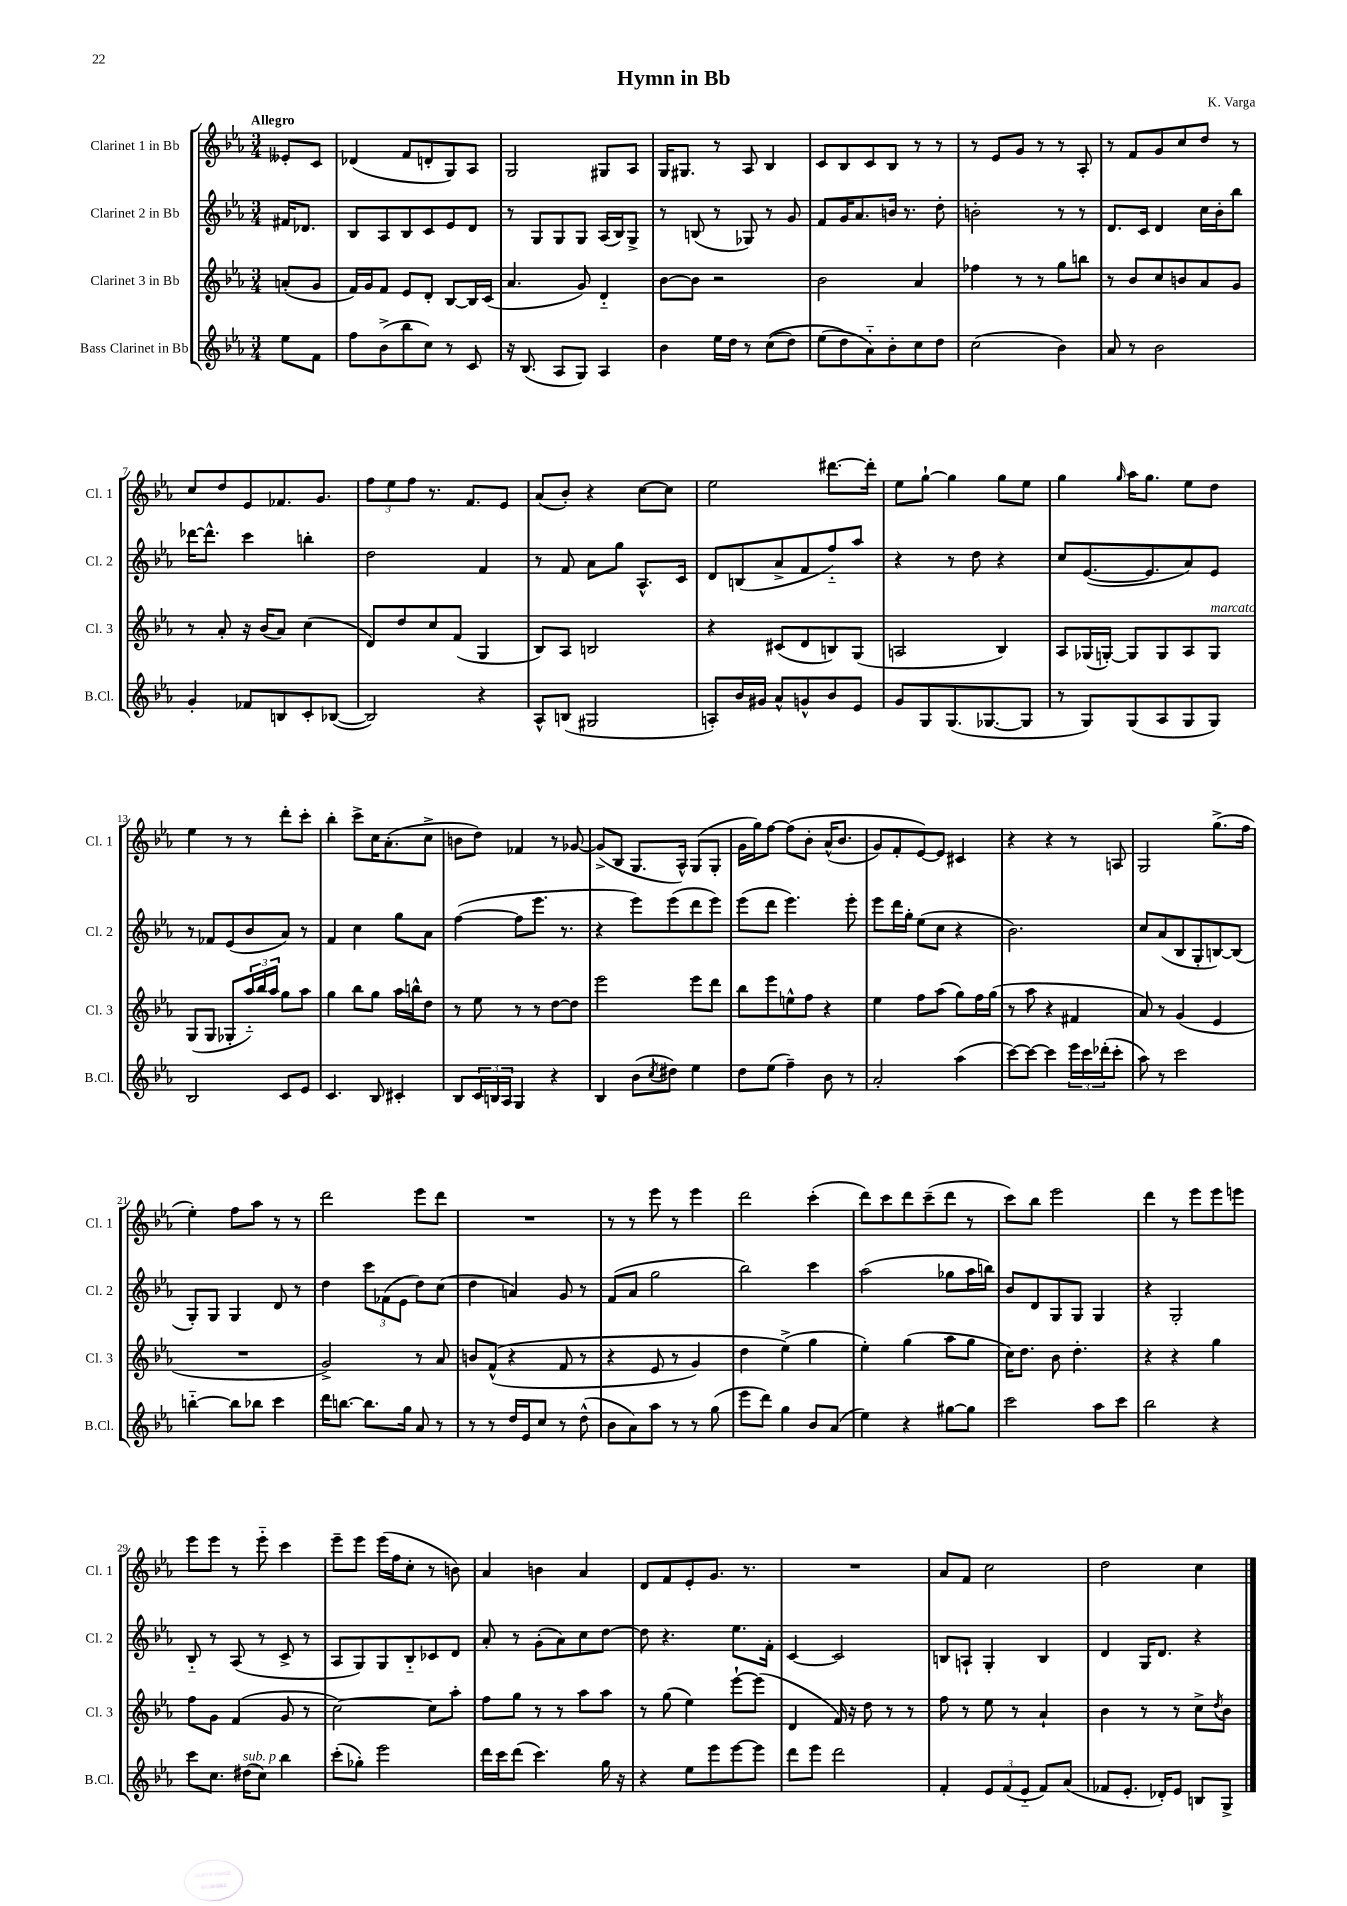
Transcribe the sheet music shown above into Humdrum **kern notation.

**kern	**kern	**kern	**kern
*staff4	*staff3	*staff2	*staff1
*clefG2	*clefG2	*clefG2	*clefG2
*k[b-e-a-]	*k[b-e-a-]	*k[b-e-a-]	*k[b-e-a-]
*M3/4	*M3/4	*M3/4	*M3/4
8ee-\L	(8a'/L	16f#/LK	8e--'/L
.	.	8.d-/J	.
8f\J	8g/J	.	8c/J
=	=	=	=
8ff\L	16f/LL)	8B-/L	(4d-/
.	16g/J	.	.
(8b-^\	8f/J	8A-/	.
8bb-\	8e-/L	8B-/	8f/L
8cc\J)	8d'/J	8c/	8d'/
8r	[8B-/L	8e-/	8G/)
8c/	16B-/]L	8d/J	8A-/J
.	(16c/JJ	.	.
=	=	=	=
16r	4.a-/	8r	2G/
(8.B-/	.	.	.
.	.	8G/L	.
8A-/L	.	8G/	.
8G/J)	8g/)	8G/J	.
4A-/	4d'~/	(16A-/LL	8G#/L
.	.	16B-/J)	.
.	.	8G^/J	8A-/J
=	=	=	=
4b-\	[8b-\L	8r	16G/LK
.	.	.	8.G#/J
.	8b-\]J	(8B/	.
16ee-\LL	2r	8r	8r
16dd\JJ	.	.	.
8r	.	8G-/)	8A-/
&((8cc\L	.	8r	4B-/
8dd\J)	.	8g/	.
=	=	=	=
(8ee-\L	2b-\	8f/L	8c/L
8dd\&)	.	16g/K	8B-/
.	.	8.a-/	.
8a-'~\)	.	.	8c/
8b-'\	.	16b/Jk	8B-/J
.	.	8.r	.
8cc\	4a-/	.	8r
8dd\J	.	8dd'\	8r
=	=	=	=
(2cc\	4ff-\	2b'\	8r
.	.	.	8e-/L
.	8r	.	8g/J
.	8r	.	8r
4b-\)	8gg\L	8r	8r
.	8bb\J	8r	8A-'/
=	=	=	=
8a-/	8r	8.d/L	8r
8r	8b-/L	.	8f/L
.	.	16c/Jk	.
2b-\	8cc/	4d/	8g/
.	8b/	.	8cc/
.	8a-/	16cc\LL	8dd/J
.	.	16b-'\J	.
.	8g/J	8bb-\J	8r
=	=	=	=
4g'/	8r	[16ddd-\LK	8cc/L
.	.	8.ddd-^^\]J	.
.	8a-'/	.	8dd/
8f-/L	16r	4ccc\	8e-/
.	(16b-/LK	.	.
8B/	8a-/J)	.	8.f-/
8c'/	(4cc\	4bb'\	.
.	.	.	8.g/J
([8B-/J	.	.	.
=	=	=	=
2B-/])	8d/L)	2dd\	12ff\L
.	.	.	12ee-\
.	8dd/	.	.
.	.	.	12ff\J
.	8cc/	.	8.r
.	(8f/J	.	.
.	.	.	8.f/L
4r	4G/	4f/	.
.	.	.	8e-/J
=	=	=	=
8A-^^/L	8B-/L)	8r	(8a-/L
(8B/J	8A-/J	8f/	8b-'/J)
2G#/	2B/	8a-\L	4r
.	.	8gg\J	.
.	.	8.A-^^/L	[8cc\L
.	.	.	8cc\]J
.	.	16c/Jk	.
=	=	=	=
8A'/L)	4r	8d/L	2ee-\
16b-/L	.	(8B/	.
16g#/JJ	.	.	.
8a-^^/L	(8c#/L	8a-^/	.
8g^^/	8d/	8f/	.
8b-/	8B/)	8ff'~/)	[8.ddd#\L
8e-/J	(8G/J	8aa-/J	.
.	.	.	16ddd#'\]Jk
=	=	=	=
8g/L	2A/	4r	8ee-\L
8G/	.	.	[8gg`\J
(8.G/	.	8r	4gg\]
.	.	8dd\	.
[8.G-/	.	.	.
.	4B-/)	4r	8gg\L
8G-/]J	.	.	8ee-\J
=	=	=	=
8r	8A-/L	8cc/L	4gg\
8G/L)	(16G-/L	([8.e-/	.
.	[16G'/JJ)	.	.
.	.	.	16qqgg/
(8G/	8G/]L	.	16aa-\LK
.	.	8.e-/]	8.gg\J
8A-/	8G/	.	.
8G/	8A-/	8a-/)	8ee-\L
8G/J)	8G/J	8e-/J	8dd\J
=	=	=	=
2B-/	(8G/L	8r	4ee-\
.	8G/J	8f-/L	.
.	8G-'/L	(8e-/	8r
.	24aa-'~/L)	8b-/	8r
.	24bb-/	.	.
.	24aa-/JJ	.	.
8c/L	8gg\L	8a-/J)	8ddd'\L
8e-/J	8aa-\J	8r	8ccc'\J
=	=	=	=
4.c/	4gg\	4f/	4bb-'\
.	8bb-\L	4cc\	8ccc^\L
8B-/	8gg\J	.	16cc\K
.	.	.	(8.a-'\
4c#'/	16aa-\LL	8gg\L	.
.	16bb^^\J	.	.
.	8dd\J	8a-\J	8cc^\J
=	=	=	=
8B-/L	8r	([4ff\	8b\L
24c/L	8ee-\	.	8dd\J)
24B/	.	.	.
24A-/JJ	.	.	.
4G/	8r	8ff\]L	4f-/
.	8r	8.eee-\J	.
4r	[8dd\L	.	8r
.	.	8.r	.
.	8dd\]J	.	[8g-/
=	=	=	=
4B-/	2eee-\	4r	(8g-^/]L
.	.	.	8B-/J
(8b-\L	.	8eee-\L)	8.G/L
8qcc/	.	.	.
8dd#\J)	.	(8eee-\	.
.	.	.	16A-^^/Jk)
4ee-\	8eee-\L	8ddd\	(8G/L
.	8ddd\J	8eee-\J)	8G'/J
=	=	=	=
8dd\L	8bb-\L	(8eee-\L	16g\LL
.	.	.	16gg\J)
(8ee-\J	8eee-\	8ddd\J	[8ff\J
4ff~\)	8ee^^\	4.eee-\)	&(8ff\]L
.	8ff\J	.	8b-'\J
8b-\	4r	.	(16a-^^/LK
.	.	.	8.b-/J
8r	.	8eee-'\	.
=	=	=	=
2a-'/	4ee-\	8eee-\L	8g/L)
.	.	16ddd\L	8f'/
.	.	16gg'\JJ	.
.	8ff\L	(8ee-\L	[8e-/&)
.	(8aa-\J	8cc\J	8e-/]J
(4aa-\	8gg\L)	4r	4c#/
.	16ff\L	.	.
.	(16gg\JJ	.	.
=	=	=	=
[8ccc\L)	8r	2.b-\)	4r
8ccc\_J	8aa-\	.	.
4ccc\]	4r	.	4r
24eee-\LL	4f#/	.	8r
24ccc\	.	.	.
(24ddd-'\J	.	.	.
8ccc'\J	.	.	8A/
=	=	=	=
8aa-\)	8a-/)	8cc/L	2G/
8r	8r	(8a-/	.
2ccc\	(4g/	8B-/	.
.	.	8G'/	.
.	4e-/	[8B/)	(8.gg^\L
.	.	(8B/]J	.
.	.	.	16ff\Jk
=	=	=	=
[4bb'~\	2.r	8G'/L)	4ee-'\)
.	.	8G/J	.
8bb\]L	.	4G/	8ff\L
8bb-\J	.	.	8aa-\J
4ccc\	.	8d/	8r
.	.	8r	8r
=	=	=	=
16ddd\LK	2g^/)	4dd\	2ddd\
[8.bb\J	.	.	.
8.bb\]L	.	12ccc\L	.
.	.	(12f-\	.
.	.	12e-\J	.
16gg\Jk	.	.	.
8a-/	8r	8dd\L)	8eee-\L
8r	8a-/	(8cc\J	8ddd\J
=	=	=	=
8r	8b/L	4dd\	2.r
8r	&((8f^^/J	.	.
16dd/LL	4r	4a/)	.
16e-/J	.	.	.
8cc/J	.	.	.
8r	8f/	8g/	.
(8dd^^\	8r	8r	.
=	=	=	=
8b-\L	4r	(8f/L	8r
8a-\)	.	8a-/J	8r
8aa-\J	8e-/	2gg\	8eee-\
8r	8r	.	8r
8r	4g/)	.	4eee-\
(8gg\	.	.	.
=	=	=	=
8eee-\L	4dd\	2bb-\)	2ddd\
8ddd\J)	.	.	.
4gg\	(4ee-^\&)	.	.
8b-/L	4gg\	4ccc\	(4ccc'\
(8a-/J	.	.	.
=	=	=	=
4ee-\)	4ee-'\)	(2aa-\	8ddd\L)
.	.	.	8ccc\
4r	(4gg\	.	8ddd\
.	.	.	(8ccc~\
[8gg#\L	8aa-\L	8gg-\L	8ddd\J
8gg#\]J	8gg\J	16aa-\L	8r
.	.	16bb\JJ)	.
=	=	=	=
2ccc\	16cc\LK)	8b-/L	8ccc\L)
.	8.dd\J	.	.
.	.	8d/	8bb-\J
.	8b-\	8G/	2eee-\
.	4.dd'\	8G/J	.
8aa-\L	.	4G/	.
8ccc\J	.	.	.
=	=	=	=
2bb-\	4r	4r	4ddd\
.	4r	2G'/	8r
.	.	.	8eee-\L
4r	4gg\	.	8eee-\
.	.	.	8eee\J
=	=	=	=
8ccc\L	8ff\L	8B-'~/	8eee-\L
8.cc\J	8g\J	8r	8eee-\J
.	(4f/	(8A-/	8r
(16dd#\LK	.	.	.
8cc\J)	.	8r	8eee-'~\
4bb-\	8g/	8c^/	4ccc\
.	8r	8r	.
=	=	=	=
(8ccc'\L	[2cc\)	8A-/L	8eee-~\L
8gg-'\J)	.	8G/)	8eee-\J
2eee-\	.	8G/	(16eee-\LL
.	.	.	16ff\J
.	.	8B-'~/	8cc'\J
.	8cc\]L	8c-/	8r
.	8aa-'\J	8d/J	8b\)
=	=	=	=
16ddd\LL	8ff\L	8a-'/	4a-/
16ccc\J	.	.	.
(8ddd\J	8gg\J	8r	.
4.ccc\)	8r	(8g'\L	4b\
.	8r	8a-\)	.
.	8aa-\L	8cc\	4a-/
16gg\	8aa-\J	[8dd\J	.
16r	.	.	.
=	=	=	=
4r	8r	8dd\]	8d/L
.	(8gg\	4.r	8f/
8ee-\L	4ee-\)	.	8e-'/
8eee-\	.	.	8.g/J
[8eee-\	[8eee-`\L	8.ee-\L	.
.	.	.	8.r
8eee-\]J	(8eee-\]J	.	.
.	.	16f'\Jk	.
=	=	=	=
8ddd\L	4d/	[4c/	2.r
8eee-\J	.	.	.
2ddd\	16f/)	2c/]	.
.	16r	.	.
.	8dd\	.	.
.	8r	.	.
.	8r	.	.
=	=	=	=
4f'/	8ff\	8B/L	8a-/L
.	8r	8A`/J	8f/J
12e-/L	8ee-\	4G'/	2cc\
(12f/	.	.	.
.	8r	.	.
12e-'~/J	.	.	.
8f/L)	4a-`/	4B/	.
(8a-/J	.	.	.
=	=	=	=
8f-/L	4b-\	4d/	2dd\
8.e-'/J	.	.	.
.	8r	16G/LK	.
16d-'/LK)	.	8.d/J	.
8e-/J	8r	.	.
8B/L	8cc^\L	4r	4cc\
.	8qdd/	.	.
8G^/J	8b-\J	.	.
==	==	==	==
*-	*-	*-	*-
